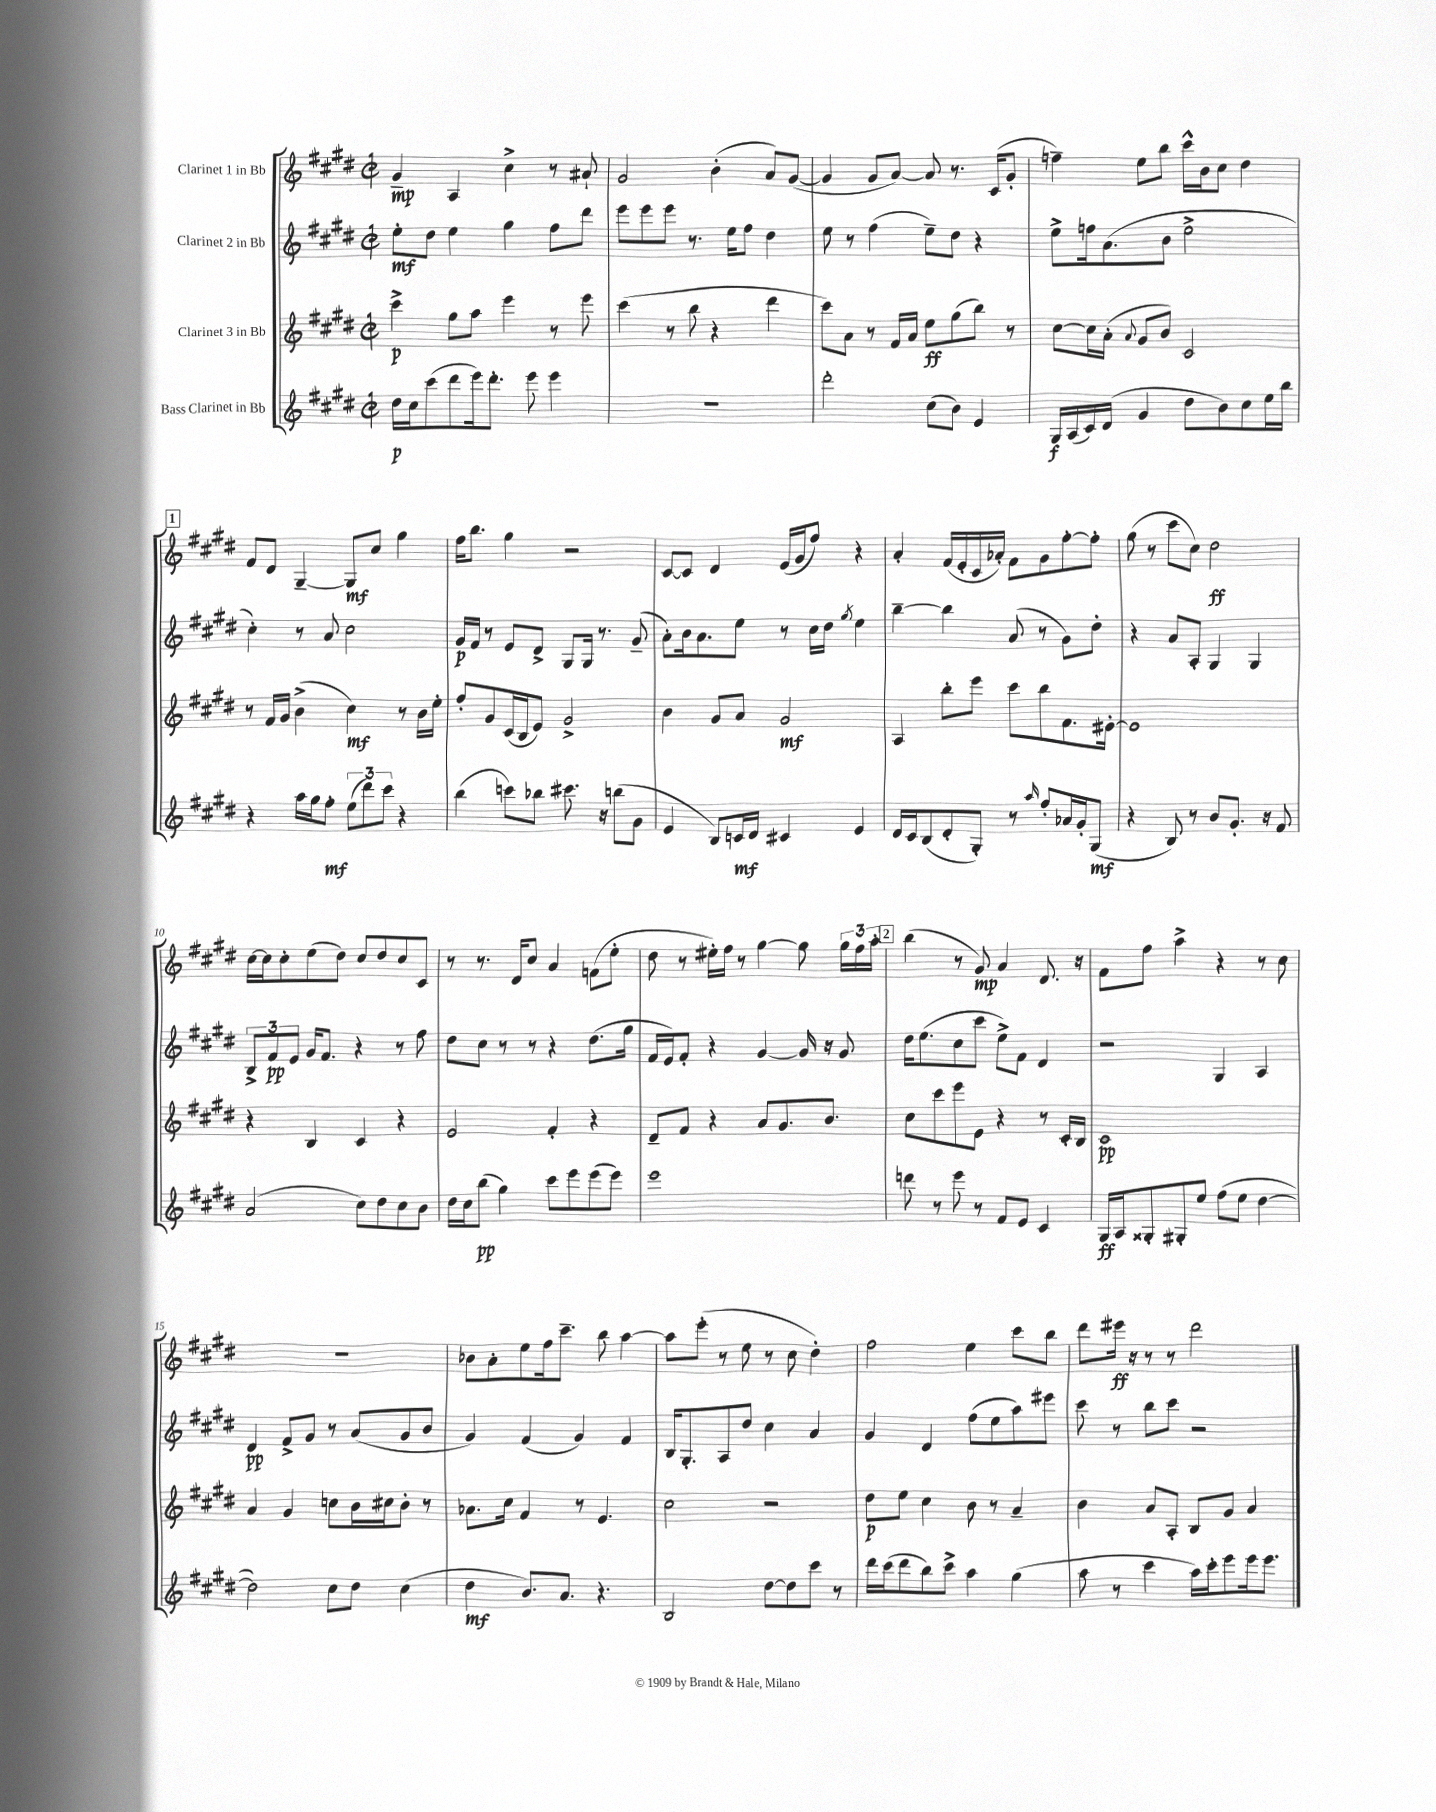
<<
\new StaffGroup <<
\new Staff = "s0" \with { instrumentName = "Clarinet 1 in Bb" } {
    \clef treble \key e \major \defaultTimeSignature \time 2/2
    \autoBeamOff gis'4--\mp a4 cis''4-> r8 ais'8-! |
    gis'2 b'4-.( a'8[) gis'8]~( |
    gis'4 gis'8[ a'8]~) a'8 r8. cis'16[( gis'8]-. |
    f''4--) e''8[ b''8] cis'''16[-^ b'16 cis''8] dis''4 |
    \mark \markup { \box "1" } fis'8[ dis'8] gis4~-- gis8[\mf cis''8] gis''4 |
    fis''16[ b''8.] gis''4 r2 |
    cis'8[~ cis'8] dis'4 e'16[( gis'16 fis''8]) r4 |
    a'4-. fis'16[( e'16-. cis'16 aes'16]-.) fis'8[ gis'8 fis''8~-. fis''8]-. |
    gis''8( r8 cis'''8[ cis''8]) dis''2\ff |
    cis''16[~ cis''16 cis''8-. e''8( dis''8]) cis''8[ dis''8 cis''8 cis'8] |
    r8 r8. dis'16[ cis''8] a'4 f'8[( e''8]-. |
    dis''8 r8 eis''16[-.) fis''16] r8 gis''4~ gis''8 \tuplet 3/2 { gis''16[ fis''16 a''16]-. } |
    \mark \markup { \box "2" } b''4( r8 gis'8\mp) a'4 dis'8. r16 |
    fis'8[ fis''8] a''4-> r4 r8 cis''8 |
    R1 |
    bes'8[ a'8-. e''8 fis''16 cis'''8.]-- b''8 a''4~ |
    a''8[ e'''8]-.( r8 e''8 r8 cis''8 dis''4-.) |
    fis''2 e''4 cis'''8[ b''8] |
    dis'''8[ eis'''16]\ff r16 r8 r8 dis'''2 \bar "|." |
}
\new Staff = "s1" \with { instrumentName = "Clarinet 2 in Bb" } {
    \clef treble \key e \major \defaultTimeSignature \time 2/2
    \autoBeamOff e''8[-.\mf dis''8] e''4 gis''4 fis''8[ dis'''8] |
    e'''8[ e'''8 e'''8] r8. e''16[ fis''8] dis''4 |
    e''8 r8 fis''4( e''8[--) dis''8] r4 |
    e''8[-> f''16 a'8.( b'8] e''2-> |
    \mark \markup { \box "1" } cis''4-.) r8 a'8 cis''2 |
    gis'16[\p fis'16] r8 e'8[ dis'8]-> gis8[ gis16] r8. gis'8--( |
    a'8[-.) b'16 a'8. e''8] r8 cis''16[ dis''16] \acciaccatura { gis''8 } e''4 |
    b''4~-- b''4 a'8( r8 gis'8[) dis''8]-. |
    r4 a'8[ a8]-. gis4 gis4 |
    \tuplet 3/2 { b8[-> fis'8\pp e'8] } gis'16[ fis'8.] r4 r8 fis''8 |
    dis''8[ cis''8] r8 r8 r4 dis''8.[( gis''16] |
    fis'16[ e'16) fis'8]-. r4 gis'4~ gis'16 r16 gis'8 |
    \mark \markup { \box "2" } dis''16[ e''8.( cis''8 cis'''8] e''8[->) fis'8] dis'4 |
    r2 gis4 a4 |
    dis'4\pp fis'8[-> gis'8] r8 a'8[( gis'8 b'8] |
    gis'4) fis'4( gis'4) fis'4 |
    b16[ gis8.-. a8 dis''8] cis''4 a'4 |
    gis'4 dis'4 fis''8[( e''8 a''8) eis'''8] |
    cis'''8 r8 b''8[ cis'''8] r2 \bar "|." |
}
\new Staff = "s2" \with { instrumentName = "Clarinet 3 in Bb" } {
    \clef treble \key e \major \defaultTimeSignature \time 2/2
    \autoBeamOff cis'''4->\p gis''8[ a''8] e'''4 r8 e'''8 |
    cis'''4( r8 b''8 r4 dis'''4 |
    cis'''8[) a'8] r8 fis'16[ a'16] e''8[\ff gis''8( b''8]) r8 |
    cis''8[~ cis''16 a'16]-.( \appoggiatura { a'8 } gis'8[ b'8]) cis'2 |
    \mark \markup { \box "1" } r8 fis'16[ gis'16] b'4->( cis''4\mf) r8 b'16[ e''16]-. |
    fis''8[-. gis'8 cis'16( b16 e'8]) gis'2-> |
    b'4 gis'8[ a'8] gis'2\mf |
    a4 b''8[-. e'''8] cis'''8[ b''8 fis'8. eis'16]~-. |
    eis'1 |
    r4 b4 cis'4 r4 |
    e'2 fis'4-. r4 |
    dis'8[-- fis'8] r4 a'8[ gis'8. b'8.] |
    \mark \markup { \box "2" } cis''8[ cis'''8 e'''8 e'8] r4 r8 cis'16[-. b16] |
    cis'1\pp |
    a'4 gis'4 c''8[ b'16 cis''16 b'8]-. r8 |
    aes'8.[ cis''16] fis'4 r8 e'4. |
    cis''2 r2 |
    dis''8[\p e''8] cis''4 b'8 r8 a'4-- |
    b'4 a'8[ a8]-. b8[ gis'8] a'4 \bar "|." |
}
\new Staff = "s3" \with { instrumentName = "Bass Clarinet in Bb" } {
    \clef treble \key e \major \defaultTimeSignature \time 2/2
    \autoBeamOff dis''16[\p cis''16 cis'''8( dis'''8 e'''16) dis'''8.]-. e'''8 e'''4 |
    R1 |
    dis'''2-. cis''8[( b'8]) e'4 |
    gis16[\f a16( cis'16) dis'16]( gis'4 dis''8[ b'8) cis''8 e''16 b''16] |
    \mark \markup { \box "1" } r4 a''16[ gis''16 fis''8]-.\mf \tuplet 3/2 { e''8[( dis'''8) cis'''8] } r4 |
    b''4( c'''8[) bes''8] cis'''8. r16 b''8[( gis'8] |
    e'4 b8[) c'16\mf dis'16] cis'4 e'4 |
    dis'16[ cis'16 b8( dis'8-. gis8]-.) r8 \grace { a''16 } fis''8[-. aes'16 gis'16-. gis8]\mf( |
    r4 b8) r8 b'8[ gis'8.]-. r16 fis'8 |
    a'2( cis''8[) dis''8 cis''8 b'8] |
    dis''16[ cis''16 b''8]\pp( gis''4) cis'''8[ e'''8 e'''8( e'''8]) |
    e'''1 |
    \mark \markup { \box "2" } d'''8 r8 e'''8 r8 fis'8[ e'8] cis'4 |
    gis16[\ff a16 gisis8-. gis8-. e''8] fis''8[( e''8] dis''4~ |
    dis''2) cis''8[ dis''8] cis''4( |
    dis''4\mf b'8.[) a'8.] r4. |
    b2 dis''8[~ dis''8 cis'''8] r8 |
    dis'''16[ cis'''16( dis'''8 b''8) cis'''8]-> a''4 gis''4( |
    a''8 r8 cis'''4 a''16[) cis'''16-. e'''8 e'''16 e'''8.] \bar "|." |
}
>>
>>
